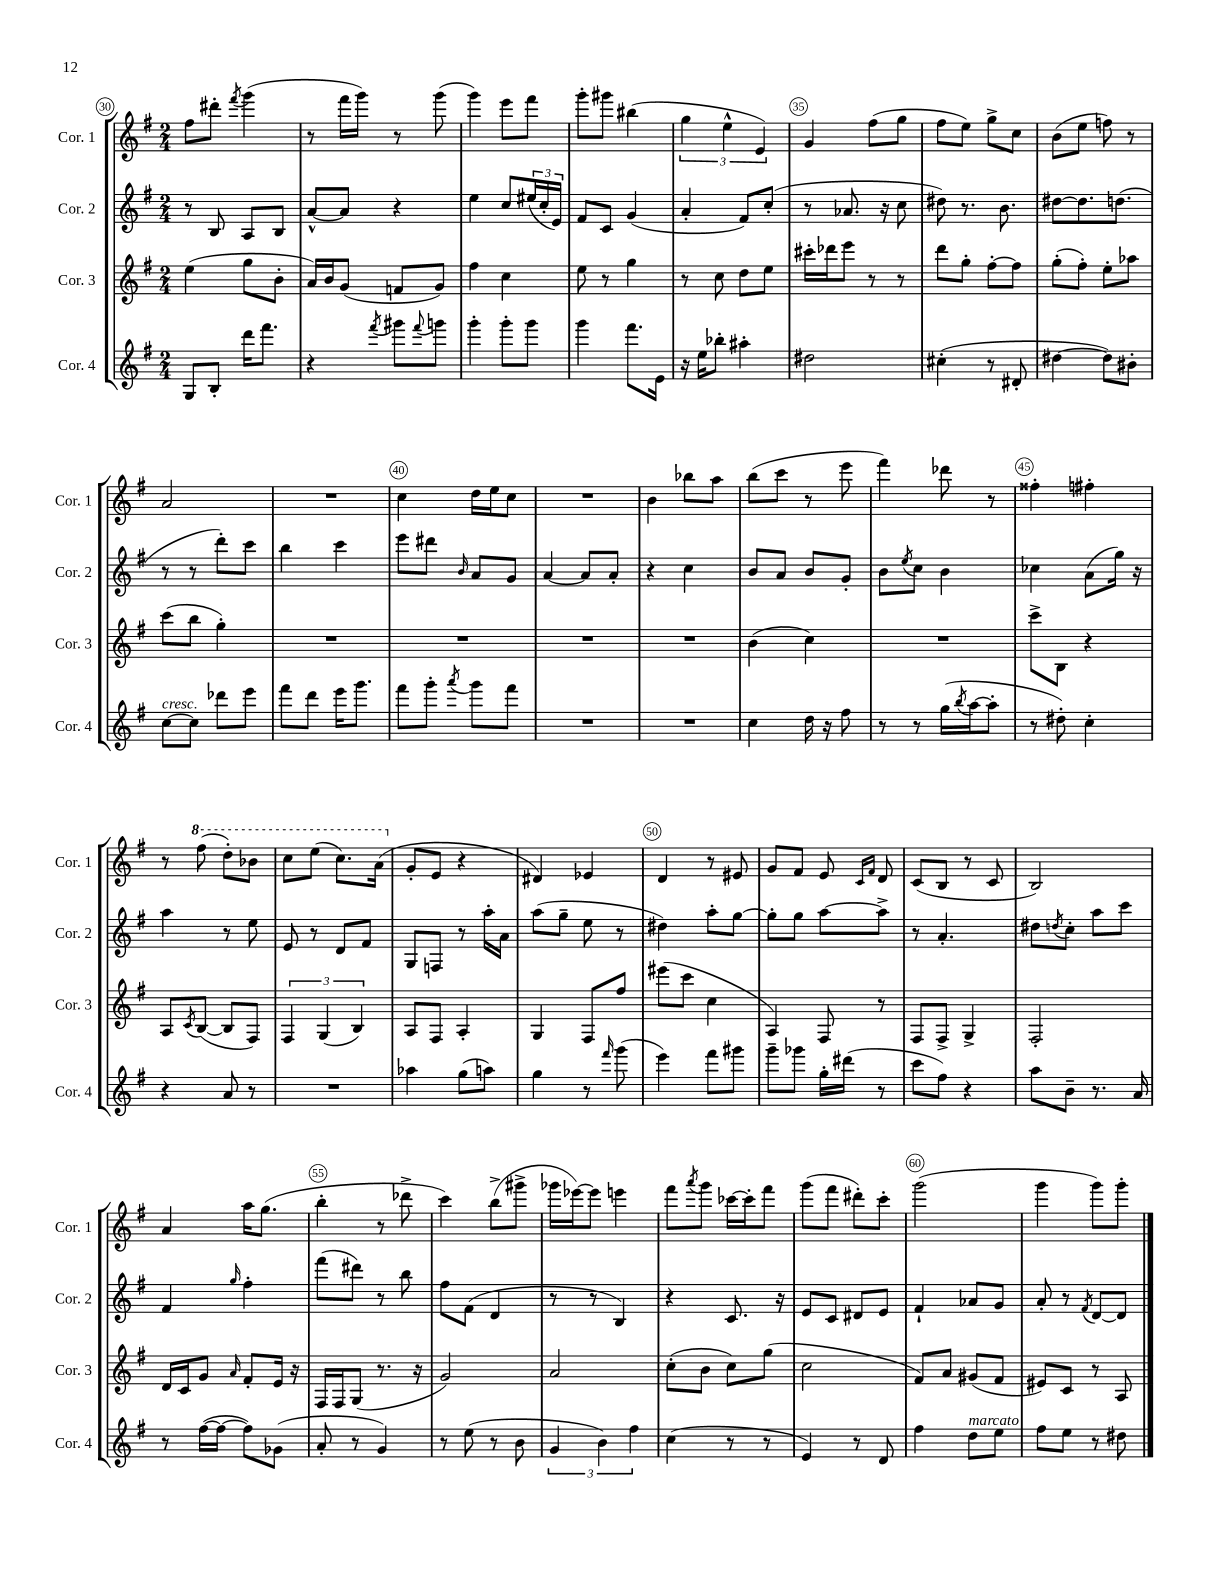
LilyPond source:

<<
\new StaffGroup <<
\new Staff = "s0" \with { instrumentName = "Cor. 1" shortInstrumentName = "Cor. 1" } {
    \clef treble \key g \major \numericTimeSignature \time 2/4
    fis''8 dis'''8-. \acciaccatura { fis'''8 } g'''4( |
    r8 fis'''16 g'''16) r8 g'''8( |
    g'''4) e'''8 fis'''8 |
    g'''8-. gis'''8 bis''4( |
    \tuplet 3/2 { g''4 e''4-^ e'4) } |
    g'4 fis''8( g''8 |
    fis''8 e''8) g''8-> c''8 |
    b'8( e''8 f''8) r8 |
    a'2 |
    R2 |
    c''4 d''16 e''16 c''8 |
    R2 |
    b'4 bes''8 a''8 |
    b''8( c'''8 r8 e'''8 |
    fis'''4) des'''8 r8 |
    fisis''4-. fis''4-. |
    r8 \ottava #1 fis'''8( d'''8-.) bes''8 |
    c'''8 e'''8( c'''8.) a''16( \ottava #0 |
    g'8-. e'8 r4 |
    dis'4) ees'4 |
    d'4 r8 eis'8 |
    g'8 fis'8 e'8 \grace { c'16 fis'16 } d'8 |
    c'8( b8 r8 c'8 |
    b2) |
    a'4 a''16 g''8.( |
    b''4-. r8 des'''8-> |
    c'''4) b''8->( gis'''8-> |
    ges'''16 ees'''16~) ees'''8 e'''4 |
    fis'''8 \acciaccatura { a'''8 } g'''8 ces'''16~ ces'''16-. fis'''8 |
    g'''8( fis'''8 dis'''8-.) c'''8-. |
    g'''2( |
    g'''4 g'''8) g'''8-. \bar "|." |
}
\new Staff = "s1" \with { instrumentName = "Cor. 2" shortInstrumentName = "Cor. 2" } {
    \clef treble \key g \major \numericTimeSignature \time 2/4
    r8 b8 a8 b8 |
    a'8~-^ a'8 r4 |
    e''4 c''8 \tuplet 3/2 { eis''16( c''16-. e'16) } |
    fis'8 c'8 g'4( |
    a'4-. fis'8) c''8-.( |
    r8 aes'8. r16 c''8 |
    dis''8) r8. b'8. |
    dis''8~ dis''8. d''8.( |
    r8 r8 d'''8-.) c'''8 |
    b''4 c'''4 |
    e'''8 dis'''8 \grace { b'16 } a'8 g'8 |
    a'4~ a'8 a'8-. |
    r4 c''4 |
    b'8 a'8 b'8 g'8-. |
    b'8 \acciaccatura { e''8 } c''8 b'4 |
    ces''4 a'8( g''16) r16 |
    a''4 r8 e''8 |
    e'8 r8 d'8 fis'8 |
    g8 f8 r8 a''16-. a'16 |
    a''8( g''8-- e''8 r8 |
    dis''4) a''8-. g''8~ |
    g''8-. g''8 a''8~ a''8-> |
    r8 a'4.-. |
    dis''8 \acciaccatura { d''8 } c''8-. a''8 c'''8 |
    fis'4 \grace { g''16 } fis''4-. |
    fis'''8( dis'''8) r8 b''8 |
    fis''8 fis'8( d'4 |
    r8 r8 b4) |
    r4 c'8. r16 |
    e'8 c'8 dis'8 e'8 |
    fis'4-! aes'8 g'8 |
    a'8-. r8 \acciaccatura { fis'8 } d'8~ d'8 \bar "|." |
}
\new Staff = "s2" \with { instrumentName = "Cor. 3" shortInstrumentName = "Cor. 3" } {
    \clef treble \key g \major \numericTimeSignature \time 2/4
    e''4( g''8 b'8-. |
    a'16) b'16 g'8( f'8 g'8) |
    fis''4 c''4 |
    e''8 r8 g''4 |
    r8 c''8 d''8 e''8 |
    cis'''16-. des'''16 e'''8 r8 r8 |
    d'''8 g''8-. fis''8~-. fis''8 |
    g''8-.( fis''8-.) e''8-. aes''8 |
    c'''8( b''8 g''4-.) |
    R2 |
    R2 |
    R2 |
    R2 |
    b'4( c''4) |
    R2 |
    c'''8-> b8 r4 |
    a8 \acciaccatura { c'8 } b8~( b8 fis8) |
    \tuplet 3/2 { fis4 g4( b4) } |
    a8 fis8 a4-. |
    g4 fis8 fis''8 |
    eis'''8( c'''8 c''4 |
    a4) fis8 r8 |
    fis8 fis8-> g4-> |
    fis2-. |
    d'16 c'16 g'8 \grace { a'16 } fis'8-. e'16 r16 |
    fis16 fis16 g8( r8. r16 |
    g'2) |
    a'2 |
    c''8-.( b'8 c''8) g''8( |
    c''2 |
    fis'8) a'8 gis'8( fis'8 |
    eis'8) c'8 r8 a8 \bar "|." |
}
\new Staff = "s3" \with { instrumentName = "Cor. 4" shortInstrumentName = "Cor. 4" } {
    \clef treble \key g \major \numericTimeSignature \time 2/4
    g8 b8-. d'''16 fis'''8. |
    r4 \acciaccatura { fis'''8 } gis'''8 \appoggiatura { fis'''8 } g'''8 |
    g'''4-. g'''8-. g'''8 |
    g'''4 fis'''8. e'16 |
    r16 e''16 bes''8-. ais''4-. |
    dis''2 |
    cis''4-.( r8 dis'8-. |
    dis''4~ dis''8) bis'8-. |
    c''8~^\markup { \italic "cresc." } c''8 des'''8 e'''8 |
    fis'''8 d'''8 e'''16 g'''8. |
    fis'''8 g'''8-. \acciaccatura { a'''8 } g'''8 fis'''8 |
    R2 |
    R2 |
    c''4 d''16 r16 fis''8 |
    r8 r8 g''16( \acciaccatura { b''8 } a''16~ a''8-. |
    r8 dis''8-.) c''4-. |
    r4 a'8 r8 |
    R2 |
    aes''4 g''8( a''8) |
    g''4 r8 \grace { fis'''16 } g'''8( |
    e'''4) fis'''8 gis'''8 |
    g'''8-- ges'''8 g''16-. dis'''16( r8 |
    c'''8 fis''8) r4 |
    a''8 b'8-- r8. a'16 |
    r8 fis''16~( fis''16~ fis''8) ges'8( |
    a'8-. r8 g'4) |
    r8 e''8( r8 b'8 |
    \tuplet 3/2 { g'4 b'4) fis''4 } |
    c''4( r8 r8 |
    e'4) r8 d'8 |
    fis''4 d''8^\markup { \italic "marcato" } e''8 |
    fis''8 e''8 r8 dis''8 \bar "|." |
}
>>
>>
\layout { \context { \Score currentBarNumber = #30 \override BarNumber.break-visibility = ##(#f #t #t) barNumberVisibility = #(every-nth-bar-number-visible 5) \override BarNumber.stencil = #(make-stencil-circler 0.1 0.3 ly:text-interface::print) } }
